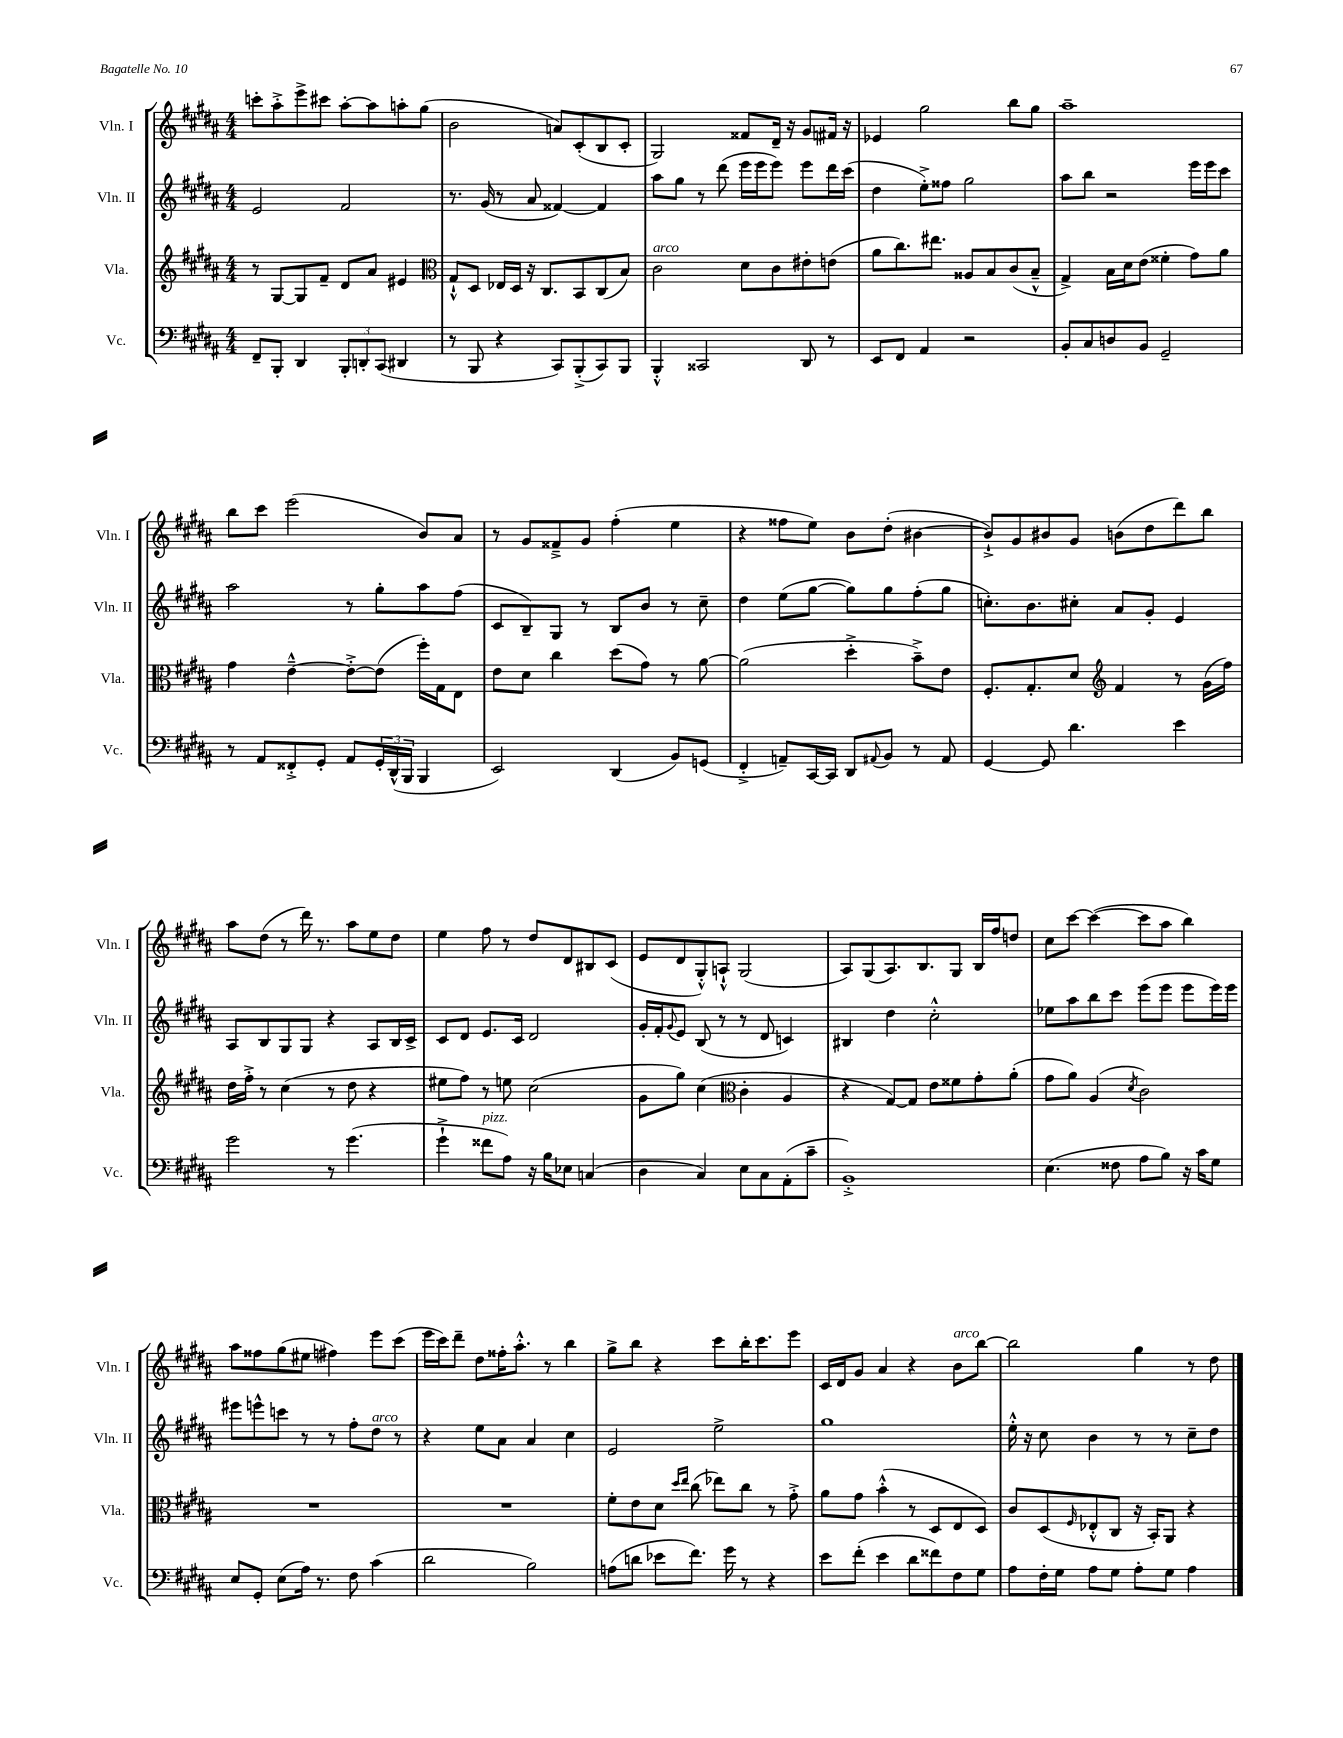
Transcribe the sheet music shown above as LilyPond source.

<<
\new StaffGroup <<
\new Staff = "s0" \with { instrumentName = "Vln. I" shortInstrumentName = "Vln. I" } {
    \clef treble \key b \major \numericTimeSignature \time 4/4
    c'''8-. ais''8-.-> e'''8-> cis'''8 ais''8~-. ais''8 a''8-. gis''8( |
    b'2 a'8) cis'8-.( b8 cis'8-. |
    gis2) fisis'8 dis'16-- r16 gis'8 fis'16 r16 |
    ees'4 gis''2 b''8 gis''8 |
    ais''1-- |
    b''8 cis'''8 e'''2( b'8) ais'8 |
    r8 gis'8 fisis'8---> gis'8 fis''4-.( e''4 |
    r4 fisis''8 e''8) b'8 dis''8-.( bis'4~ |
    bis'8-!->) gis'8 bis'8 gis'8 b'8( dis''8 dis'''8) b''8 |
    ais''8 dis''8( r8 dis'''16) r8. ais''8 e''8 dis''8 |
    e''4 fis''8 r8 dis''8 dis'8 bis8 cis'8( |
    e'8 dis'8 gis8-.-^) a8-!-^ gis2( |
    ais8) gis8( ais8.) b8. gis8 b16 fis''16 d''8 |
    cis''8 cis'''8~ cis'''4~( cis'''8 ais''8 b''4) |
    ais''8 fisis''8 gis''8( eis''8 fis''4) e'''8 cis'''8( |
    e'''16 cis'''16) dis'''8-- dis''8 fisis''16-. ais''8.-.-^ r8 b''4 |
    gis''8-> b''8 r4 cis'''8 b''16-. cis'''8. e'''8 |
    cis'16 dis'16 gis'8 ais'4 r4 b'8^\markup { \italic "arco" } b''8~ |
    b''2 gis''4 r8 dis''8 \bar "|." |
}
\new Staff = "s1" \with { instrumentName = "Vln. II" shortInstrumentName = "Vln. II" } {
    \clef treble \key b \major \numericTimeSignature \time 4/4
    e'2 fis'2 |
    r8. gis'16( r8 ais'8 fisis'4~) fisis'4 |
    ais''8 gis''8 r8 dis'''8( e'''16 e'''16 e'''8) e'''8 dis'''16 cis'''16( |
    dis''4 e''8-.->) fisis''8 gis''2 |
    ais''8 b''8 r2 e'''16 e'''16 cis'''8 |
    ais''2 r8 gis''8-. ais''8 fis''8( |
    cis'8 b8--) gis8 r8 b8 b'8 r8 cis''8-- |
    dis''4 e''8( gis''8~ gis''8) gis''8 fis''8-.( gis''8 |
    c''8.-.) b'8. cis''8-. ais'8 gis'8-. e'4 |
    ais8 b8 gis8 gis8 r4 ais8 b16 cis'16-> |
    cis'8 dis'8 e'8. cis'16 dis'2 |
    gis'16-. fis'16-. \appoggiatura { gis'8 } e'8 b8( r8 r8 dis'8 c'4) |
    bis4 dis''4 cis''2-.-^ |
    ees''8 ais''8 b''8 cis'''8 e'''8( e'''8 e'''8 e'''16) e'''16 |
    eis'''8 e'''8-^ c'''8 r8 r8 fis''8-. dis''8^\markup { \italic "arco" } r8 |
    r4 e''8 ais'8 ais'4 cis''4 |
    e'2 e''2-> |
    gis''1 |
    e''16-.-^ r16 cis''8 b'4 r8 r8 cis''8-- dis''8 \bar "|." |
}
\new Staff = "s2" \with { instrumentName = "Vla." shortInstrumentName = "Vla." } {
    \clef treble \key b \major \numericTimeSignature \time 4/4
    r8 gis8~ gis8 fis'8-- dis'8 ais'8 eis'4 |
    \clef alto gis8-!-^ dis8 ees16 dis16 r16 cis8. b,8 cis8( b8) |
    cis'2^\markup { \italic "arco" } dis'8 cis'8 eis'8-. e'8( |
    ais'8 cis''8.) eis''8. aisis8 b8 cis'8( b8---^ |
    gis4->) b16 dis'16 e'8( fisis'4-. gis'8) ais'8 |
    gis'4 e'4~---^ e'8~-.-> e'8( fis''16-.) gis16 e8 |
    e'8 dis'8 cis''4 dis''8( gis'8) r8 ais'8~ |
    ais'2( dis''4-.-> b'8--->) e'8 |
    fis8.-. gis8.-. dis'8 \clef treble fis'4 r8 gis'16( fis''16) |
    dis''16 fis''16-.-> r8 cis''4( r8 dis''8 r4 |
    eis''8 fis''8) r8 e''8 cis''2( |
    gis'8 gis''8) cis''4( \clef alto cis'4-. ais4 |
    r4 gis8~) gis8 e'8 fisis'8 gis'8-. ais'8-.( |
    gis'8 ais'8) ais4( \acciaccatura { dis'8 } cis'2) |
    R1 |
    R1 |
    fis'8-. e'8 dis'8 \grace { dis''16 e''16 } cis''8( ees''8) cis''8 r8 gis'8-.-> |
    ais'8 gis'8 b'4-.-^( r8 dis8 e8 dis8) |
    cis'8 dis8( \grace { fis16 } ees8-.-^ cis8 r16 b,16-.) ais,8 r4 \bar "|." |
}
\new Staff = "s3" \with { instrumentName = "Vc." shortInstrumentName = "Vc." } {
    \clef bass \key b \major \numericTimeSignature \time 4/4
    fis,8-- b,,8-. dis,4 \tuplet 3/2 { b,,8-. d,8-. cis,8( } dis,4 |
    r8 b,,8 r4 cis,8) b,,8-.->( cis,8) b,,8 |
    b,,4-.-^ cisis,2 dis,8 r8 |
    e,8 fis,8 ais,4 r2 |
    b,8-. cis8 d8 b,8 gis,2-- |
    r8 ais,8 fisis,8-.-> gis,8-. ais,8 \tuplet 3/2 { gis,16-. dis,16-^( b,,16 } b,,4 |
    e,2) dis,4( b,8) g,8( |
    fis,4-.-> a,8--) cis,16~ cis,16 dis,8 \appoggiatura { ais,8 } b,8 r8 ais,8 |
    gis,4~ gis,8 dis'4. e'4 |
    gis'2 r8 gis'4.( |
    gis'4-!-> fisis'8^\markup { \italic "pizz." } ais8) r16 b16 ees8 c4( |
    dis4 cis4) e8 cis8 ais,8-.( cis'8-- |
    b,1-.->) |
    e4.( fisis8 ais8 b8) r16 cis'16 gis8 |
    e8 gis,8-. e8( ais16) r8. fis8 cis'4( |
    dis'2 b2) |
    a8( d'8 ees'8 fis'8.) gis'16 r8 r4 |
    e'8 fis'8-.( e'4 dis'8 fisis'8) fis8 gis8 |
    ais8 fis16-. gis16 ais8 gis8 ais8-. gis8 ais4 \bar "|." |
}
>>
>>
\layout { \context { \Score \remove "Bar_number_engraver" } }
